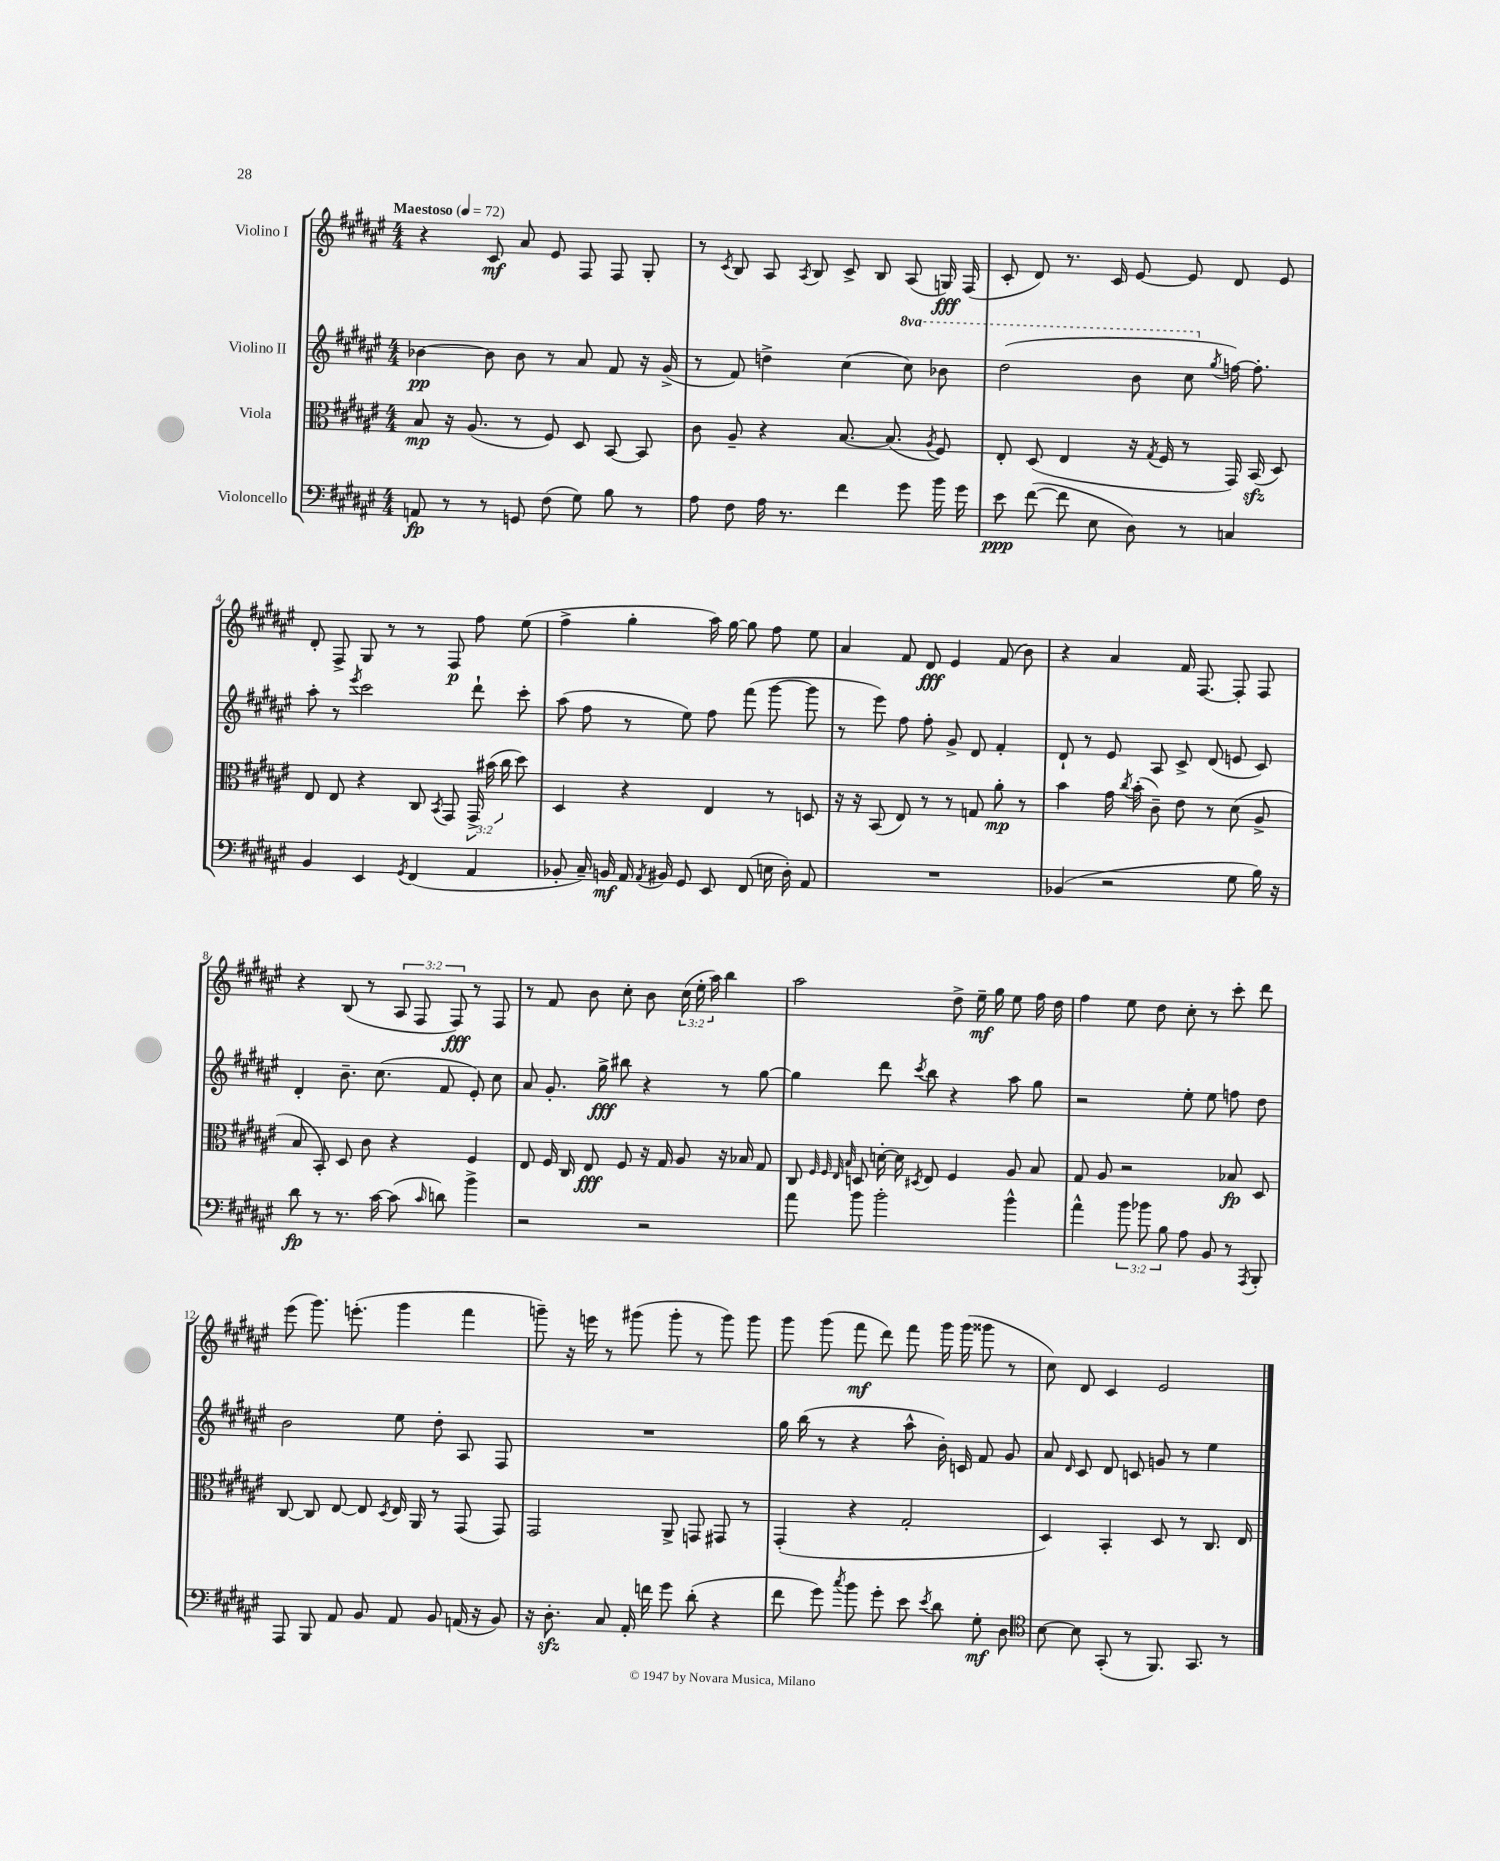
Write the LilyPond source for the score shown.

<<
\new StaffGroup <<
\new Staff = "s0" \with { instrumentName = "Violino I" } {
    \clef treble \key fis \major \numericTimeSignature \time 4/4 \override Staff.TupletNumber.text = #tuplet-number::calc-fraction-text \tempo "Maestoso" 4 = 72
    \autoBeamOff r4 cis'8\mf ais'8 eis'8 fis8 fis8 gis8-. |
    r8 \acciaccatura { cis'8 } b8 ais8 \acciaccatura { ais8 } b8 cis'8-> b8 ais8( g16\fff) fis16( |
    cis'8-. dis'8) r8. cis'16 eis'8~ eis'8 dis'8 eis'8 |
    dis'8-. fis8-> gis8 r8 r8 fis8\p fis''8 eis''8( |
    fis''4-> gis''4-. ais''16) gis''16~ gis''8 fis''8 eis''8 |
    ais'4 fis'8 dis'8\fff eis'4 fis'8( b'8) |
    r4 ais'4 fis'16 fis8.~ fis8-. fis8 |
    r4 b8( r8 \tuplet 3/2 { ais8 fis8 fis8\fff) } r8 fis8 |
    r8 fis'8 b'8 cis''8-. b'8 \tuplet 3/2 { cis''16( eis''16-. ais''16) } b''4 |
    ais''2 dis''8-> eis''16--\mf gis''16 eis''8 fis''16 dis''16 |
    fis''4 eis''8 dis''8 cis''8-. r8 cis'''8-. dis'''8 |
    eis'''8( gis'''8.) e'''8.-.( gis'''4 fis'''4 |
    g'''8--) r16 e'''16 r8 gis'''8( gis'''8-. r8 gis'''8) gis'''8 |
    gis'''8 gis'''8( fis'''8\mf dis'''8) fis'''8 gis'''16 gis'''16( gisis'''8 r8 |
    cis''8) dis'8 cis'4 eis'2 \bar "|." |
}
\new Staff = "s1" \with { instrumentName = "Violino II" } {
    \clef treble \key fis \major \numericTimeSignature \time 4/4 \set Staff.ottavationMarkups = #ottavation-simple-ordinals
    \autoBeamOff bes'4~\pp bes'8 bes'8 r8 ais'8 fis'8 r16 gis'16->( |
    r8 fis'8) d''4-> cis''4( \ottava #1 cis'''8) bes''8 |
    dis'''2( b''8 cis'''8 \ottava #0 \acciaccatura { gis''8 } f''16~) f''8.-. |
    ais''8-. r8 \acciaccatura { eis'''8 } cis'''2 dis'''8-! cis'''8-. |
    ais''8( fis''8 r8 eis''8) fis''8 fis'''8( gis'''8~ gis'''8 |
    r8 eis'''8) fis''8 fis''8-. gis'8-> dis'8 fis'4-. |
    dis'8-! r8 eis'8 ais8 cis'8-> dis'8( e'8 cis'8) |
    dis'4-. b'8.-- cis''8.( fis'8 eis'8-.) cis''8 |
    ais'8 gis'8.-. gis''16->\fff bis''8 r4 r8 gis''8~ |
    gis''4 dis'''8 \acciaccatura { cis'''8 } b''8 r4 ais''8 gis''8 |
    r2 eis''8-. eis''8 f''8 dis''8 |
    b'2 eis''8 dis''8-. ais8 fis8 |
    R1 |
    gis''16 b''16( r8 r4 ais''8-^ b'16-.) c'16 fis'8 gis'8 |
    ais'8 \grace { dis'16 } cis'8 dis'8 c'8 g'8 r8 eis''4 \bar "|." |
}
\new Staff = "s2" \with { instrumentName = "Viola" } {
    \clef alto \key fis \major \numericTimeSignature \time 4/4 \override Staff.TupletNumber.text = #tuplet-number::calc-fraction-text
    \autoBeamOff b8\mp r16 ais8.( r8 fis8) dis8 b,8~ b,8 |
    cis'8 ais8-- r4 b8.~ b8.( \acciaccatura { ais8 } fis8) |
    eis8-. dis8( eis4 r16 \acciaccatura { gis8 } fis16 r8 gis,16) b,16\sfz( dis8) |
    eis8 eis8 r4 cis8 \acciaccatura { b,8 } gis,8 \tuplet 3/2 { gis,16-> bis'16( cis''16 } dis''8) |
    dis4 r4 eis4 r8 d8 |
    r16 r16 b,8( eis8) r8 r8 g8 ais'8-.\mp r8 |
    b'4 gis'16 \acciaccatura { cis''8 } b'16-.( cis'8--) eis'8 r8 dis'8( ais8-> |
    b8 b,8-.) dis8 cis'8 r4 fis4 |
    eis8 fis16 cis16 eis8\fff fis8 r16 gis16 ais8 r16 bes16 gis8 |
    cis8 \grace { fis32 fis32 eis32 b32 } d8 d'16~-. d'16 \acciaccatura { dis8 } eis8 fis4 ais8 b8 |
    gis8 ais8 r2 bes8\fp dis8 |
    cis8~ cis8 eis8~ eis8 \acciaccatura { dis8 } eis16 ais,16 r8 gis,8( gis,8) |
    gis,2 ais,8-> g,8 gis,8 r8 |
    gis,4-.( r4 gis2-. |
    dis4) b,4-. dis8 r8 cis8. eis16 \bar "|." |
}
\new Staff = "s3" \with { instrumentName = "Violoncello" } {
    \clef bass \key fis \major \numericTimeSignature \time 4/4 \override Staff.TupletNumber.text = #tuplet-number::calc-fraction-text
    \autoBeamOff a,8\fp r8 r8 g,8 fis8( gis8) b8 r8 |
    ais8 fis8 ais16 r8. fis'4 gis'8 b'16 gis'16 |
    eis'8\ppp fis'8~( fis'8 eis8 dis8) r8 c4 |
    b,4 eis,4 \acciaccatura { gis,8 } fis,4( ais,4 |
    bes,8-. cis16--) b,16\mf ais,16 \acciaccatura { ais,8 } bis,16 gis,8 eis,8 fis,8( e16 dis16-.) ais,8 |
    R1 |
    bes,4( r2 gis8 b16) r16 |
    dis'8\fp r8 r8. cis'16~ cis'8( \grace { cis'16 } d'8) b'4-> |
    r2 r2 |
    ais'8 b'8 b'2-. b'4-^ |
    ais'4-^ \tuplet 3/2 { b'8 bes'8 b8 } ais8 b,8 r8 \acciaccatura { ais,,8 } b,,8-. |
    ais,,8 b,,8 ais,8 b,8 ais,8 b,8 a,16( r16 b,8) |
    r16 dis8.-.\sfz cis8 ais,16-. f'16 gis'8 dis'8-.( r4 |
    fis'8 gis'8) \acciaccatura { cis''8 } b'8 gis'8-. eis'8 \acciaccatura { eis'8 } dis'8 gis8-.\mf dis8 |
    \clef tenor b8~ b8 gis,8-.( r8 fis,8.) gis,8. r8 \bar "|." |
}
>>
>>
